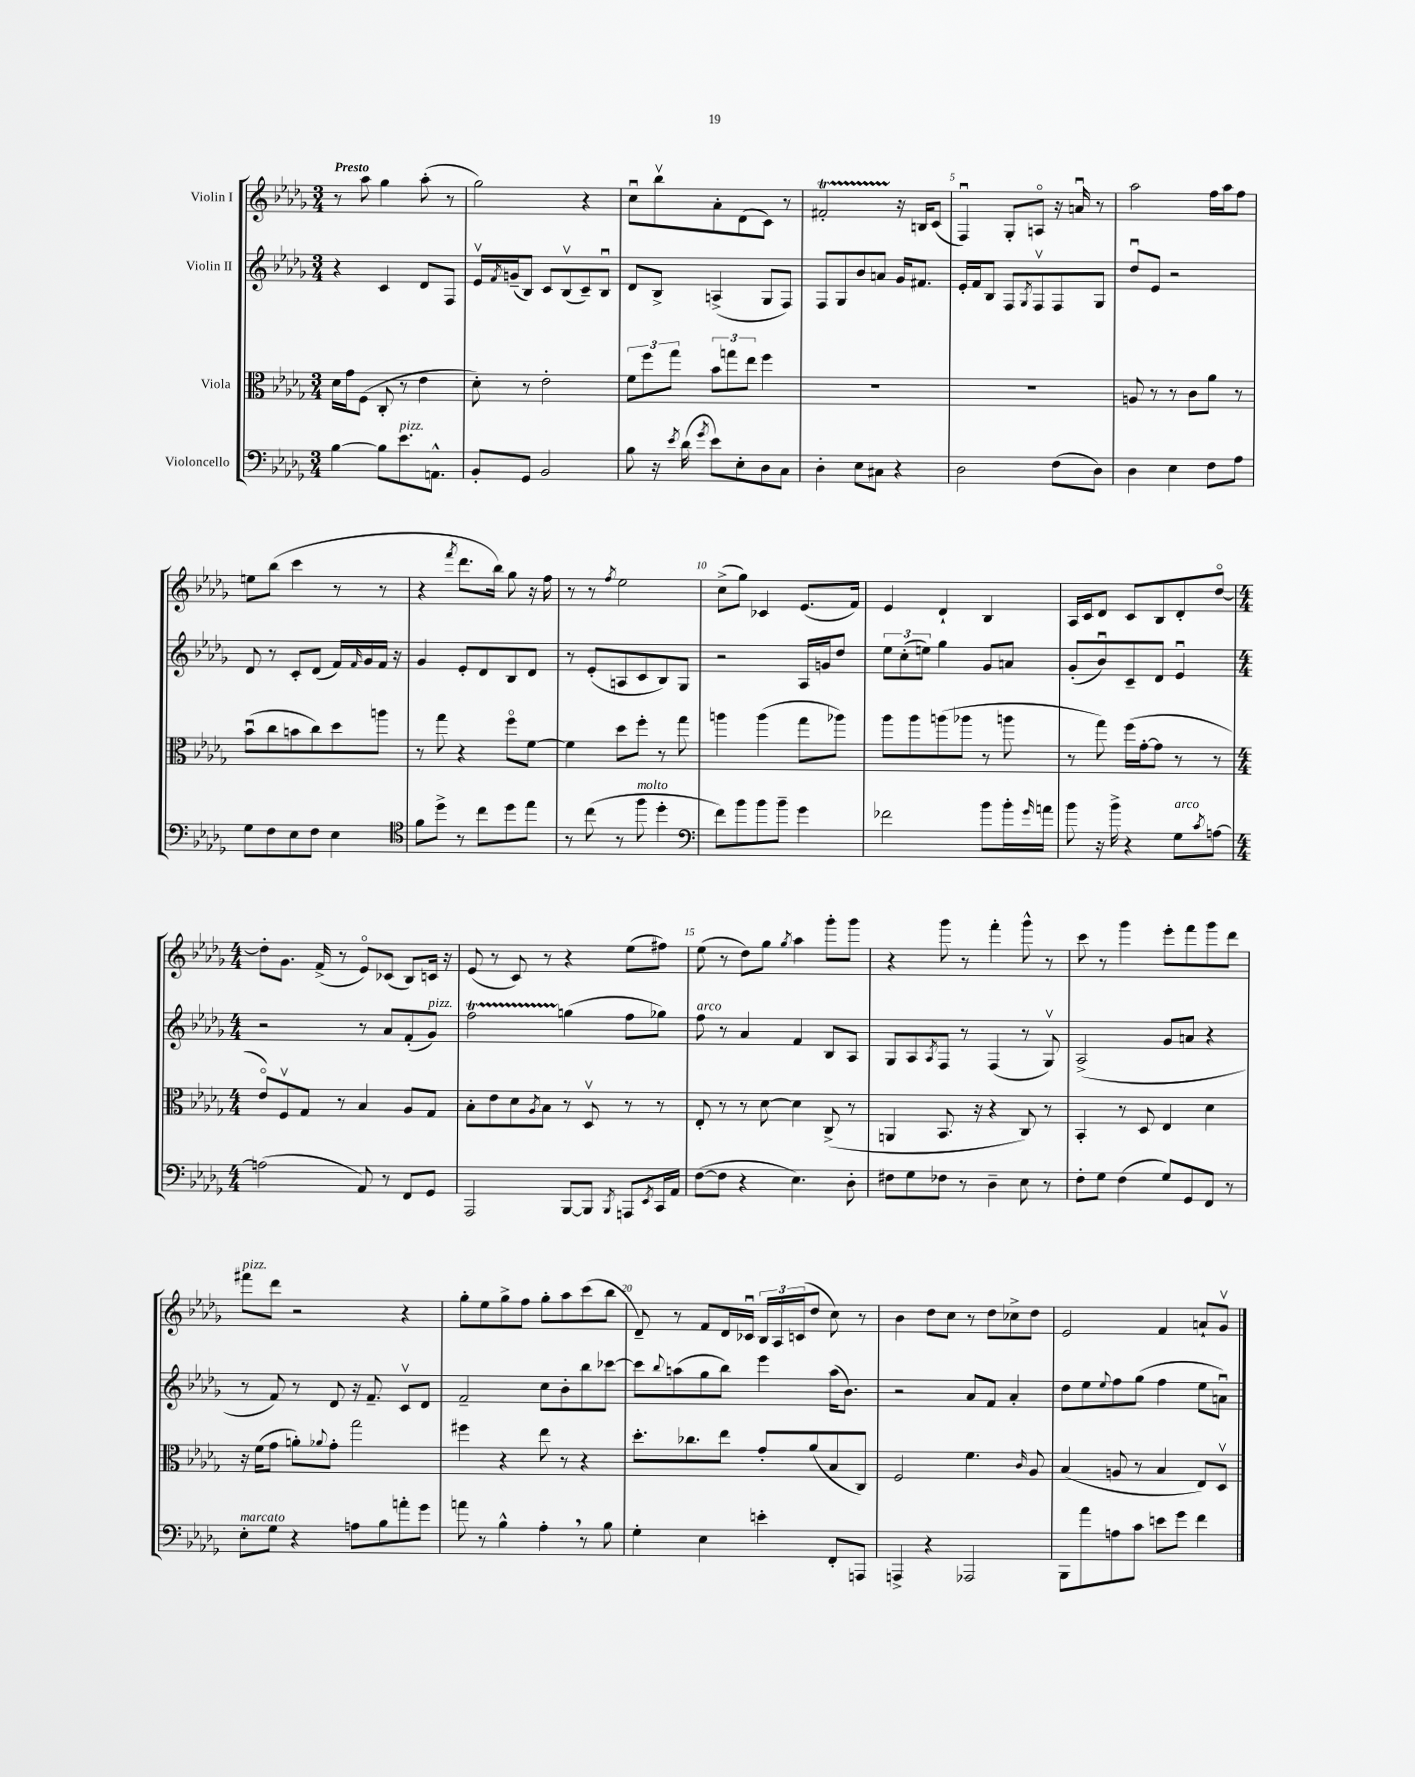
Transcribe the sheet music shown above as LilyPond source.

<<
\new StaffGroup <<
\new Staff = "s0" \with { instrumentName = "Violin I" } {
    \clef treble \key des \major \numericTimeSignature \time 3/4 \tempo "Presto"
    r8 aes''8 ges''4 aes''8-.( r8 |
    ges''2) r4 |
    c''8\downbow bes''8\upbow aes'8-. des'8( c'8) r8 |
    fis'2-.\startTrillSpan r16\stopTrillSpan b16 c'8( |
    f4\downbow) ges8-. a8\flageolet r16 a'16\downbow r8 |
    aes''2 f''16 aes''16 f''8 |
    e''8 bes''8( c'''4 r8 r8 |
    r4 \acciaccatura { f'''8 } des'''8. bes''16) ges''8 r16 f''16 |
    r8 r8 \acciaccatura { f''8 } ees''2 |
    c''8->( ges''8) ces'4 ees'8.( f'16) |
    ees'4 des'4-! bes4 |
    aes16 c'16 des'8 c'8 bes8 des'8-. des''8~\flageolet |
    \numericTimeSignature \time 4/4 des''8-. ges'8. f'16->( r8 ees'8\flageolet) ces'8( bes8) c'16 r16 |
    ees'8( r8 c'8) r8 r4 ees''8( fis''8) |
    ees''8( r8 des''8) ges''8 \acciaccatura { ges''8 } aes''4 ges'''8-. ges'''8 |
    r4 ges'''8 r8 f'''4-. ges'''8-^ r8 |
    c'''8 r8 ges'''4 ees'''8-. f'''8 ges'''8 des'''8 |
    fis'''8^\markup { \italic "pizz." } des'''8 r2 r4 |
    ges''8-. ees''8 ges''8-> f''8 ges''8-. aes''8 c'''8( bes''8 |
    des'8--) r8 f'8 des'16 ces'16\downbow \tuplet 3/2 { bes16 aes16 c'16( } des''8 c''8) r8 |
    bes'4 des''8 c''8 r8 des''8 ces''8-> des''8 |
    ees'2 f'4 a'8-! ges'8\upbow \bar "|." |
}
\new Staff = "s1" \with { instrumentName = "Violin II" } {
    \clef treble \key des \major \numericTimeSignature \time 3/4
    r4 c'4 des'8 f8 |
    ees'16\upbow \acciaccatura { f'8 } g'16--( bes8) c'8 bes8\upbow( c'8--) bes8\downbow |
    des'8 bes8-> a4->( ges8 f8) |
    f8 ges8 bes'8 a'8 ges'16 fis'8. |
    ees'16-. f'16 bes8 f8 \acciaccatura { ges8 } f8\upbow f8 ges8 |
    des''8\downbow ees'8 r2 |
    des'8 r8 c'8-. des'8( f'16) \grace { f'16 } ges'16 f'16 r16 |
    ges'4 ees'8-. des'8 bes8 des'8 |
    r8 ees'8-.( a8 c'8 bes8) ges8 |
    r2 aes16 g'16 des''8 |
    \tuplet 3/2 { ees''8 c''8-.( e''8) } ges''4 ges'8 a'8 |
    ges'8-.( bes'8\downbow) c'8-- des'8 ees'4\downbow |
    \numericTimeSignature \time 4/4 r2 r8 aes'8 f'8-.( ges'8^\markup { \italic "pizz." }) |
    f''2\startTrillSpan g''4\stopTrillSpan( f''8 ges''8) |
    f''8^\markup { \italic "arco" } r8 aes'4 f'4 bes8 aes8 |
    ges8 aes8 \acciaccatura { aes8 } f8 r8 f4( r8 ges8\upbow) |
    aes2->( ges'8 a'8 r4 |
    r8 f'8) r8 des'8 r16 f'8.-- c'8\upbow des'8 |
    f'2-- c''8 bes'8-. bes''8 ces'''8~ |
    ces'''8 \appoggiatura { bes''8 } a''8( ges''8 bes''8) ees'''4 a''16( bes'8.) |
    r2 aes'8 f'8 aes'4-. |
    des''8 ees''8 \appoggiatura { ees''8 } f''8 ges''8( f''4 ees''8 a'8\downbow) \bar "|." |
}
\new Staff = "s2" \with { instrumentName = "Viola" } {
    \clef alto \key des \major \numericTimeSignature \time 3/4
    des'16 ges'16 f8( c8-. r8 ees'4 |
    des'8-.) r8 ees'2-. |
    \tuplet 3/2 { f'8 f''8 ges''8 } \tuplet 3/2 { bes'8 g''8 ees''8 } f''4 |
    R2. |
    R2. |
    a8 r8 r8 c'8 aes'8 r8 |
    bes'8\downbow( c''8 b'8 c''8) des''8 a''8 |
    r8 ges''8 r4 f''8\flageolet f'8~ |
    f'4 des''8 f''8-. r8 ges''8 |
    a''4 a''4( ges''8 aes''8) |
    aes''8 aes''8 a''8( aes''8 r8 a''8 |
    r8 ges''8) f''16( ges'16~-. ges'8 r8 r8 |
    \numericTimeSignature \time 4/4 ees'8\flageolet) f8\upbow ges8 r8 bes4 aes8 ges8 |
    bes8-. ees'8 des'8 \acciaccatura { aes8 } bes8 r8 des8\upbow r8 r8 |
    ees8-. r8 r8 des'8~ des'4 c8->( r8 |
    a,4 bes,8. r16 r4 c8) r8 |
    bes,4-. r8 des8 ees4 des'4 |
    r16 f'16( ges'8 a'8-.) \appoggiatura { aes'8 } ges'8-. ges''2 |
    fis''4 r4 ees''8 r8 r4 |
    des''8.-. ces''8. ees''8 ges'8-. aes'8( bes8 c8) |
    f2 f'4. \grace { c'16 } aes8 |
    bes4( a8 r8 bes4 ees8) des8\upbow \bar "|." |
}
\new Staff = "s3" \with { instrumentName = "Violoncello" } {
    \clef bass \key des \major \numericTimeSignature \time 3/4
    bes4~ bes8 ees'8.^\markup { \italic "pizz." } a,8.-^ |
    bes,8-. ges,8 bes,2 |
    bes8 r16 \acciaccatura { ees'8 } des'16( \acciaccatura { ges'8 } ees'8) ees8-. des8 c8 |
    des4-. ees8 cis8 r4 |
    des2 f8( des8) |
    des4 ees4 f8 aes8 |
    ges8 f8 ees8 f8 ees4 |
    \clef tenor f'8 des''8-> r8 c''8 des''8 ees''8 |
    r8 c''8( r8 f''8^\markup { \italic "molto" } des''4-. |
    \clef bass f'8) bes'8 bes'8 bes'8-- ges'4 |
    fes'2 bes'8 bes'16-. \grace { ges'16 } a'16 |
    bes'8 r16 bes'16-> r4 ges8^\markup { \italic "arco" } \acciaccatura { c'8 } a8~ |
    \numericTimeSignature \time 4/4 a2( aes,8) r8 f,8 ges,8 |
    aes,,2 bes,,8~ bes,,8 \acciaccatura { bes,,8 } a,,8 \acciaccatura { ees,8 } c,16 aes,16 |
    f8~( f8 r4 ees4.) des8-. |
    fis8 ges8 fes8 r8 des4-- ees8 r8 |
    f8-. ges8 f4( ges8) ges,8 f,8 r8 |
    ees8-.^\markup { \italic "marcato" } ges8 r4 a8 bes8 a'8-. ges'8 |
    a'8 r8 bes4-^ aes4-. \breathe r8 bes8 |
    ges4-. ees4 e'4-. f,8-. a,,8 |
    a,,4-> r4 aes,,2 |
    bes,,8 aes'8 a8 c'8 e'8 ges'8 f'4 \bar "|." |
}
>>
>>
\layout { \context { \Score \override BarNumber.break-visibility = ##(#f #t #t) barNumberVisibility = #(every-nth-bar-number-visible 5) } }
